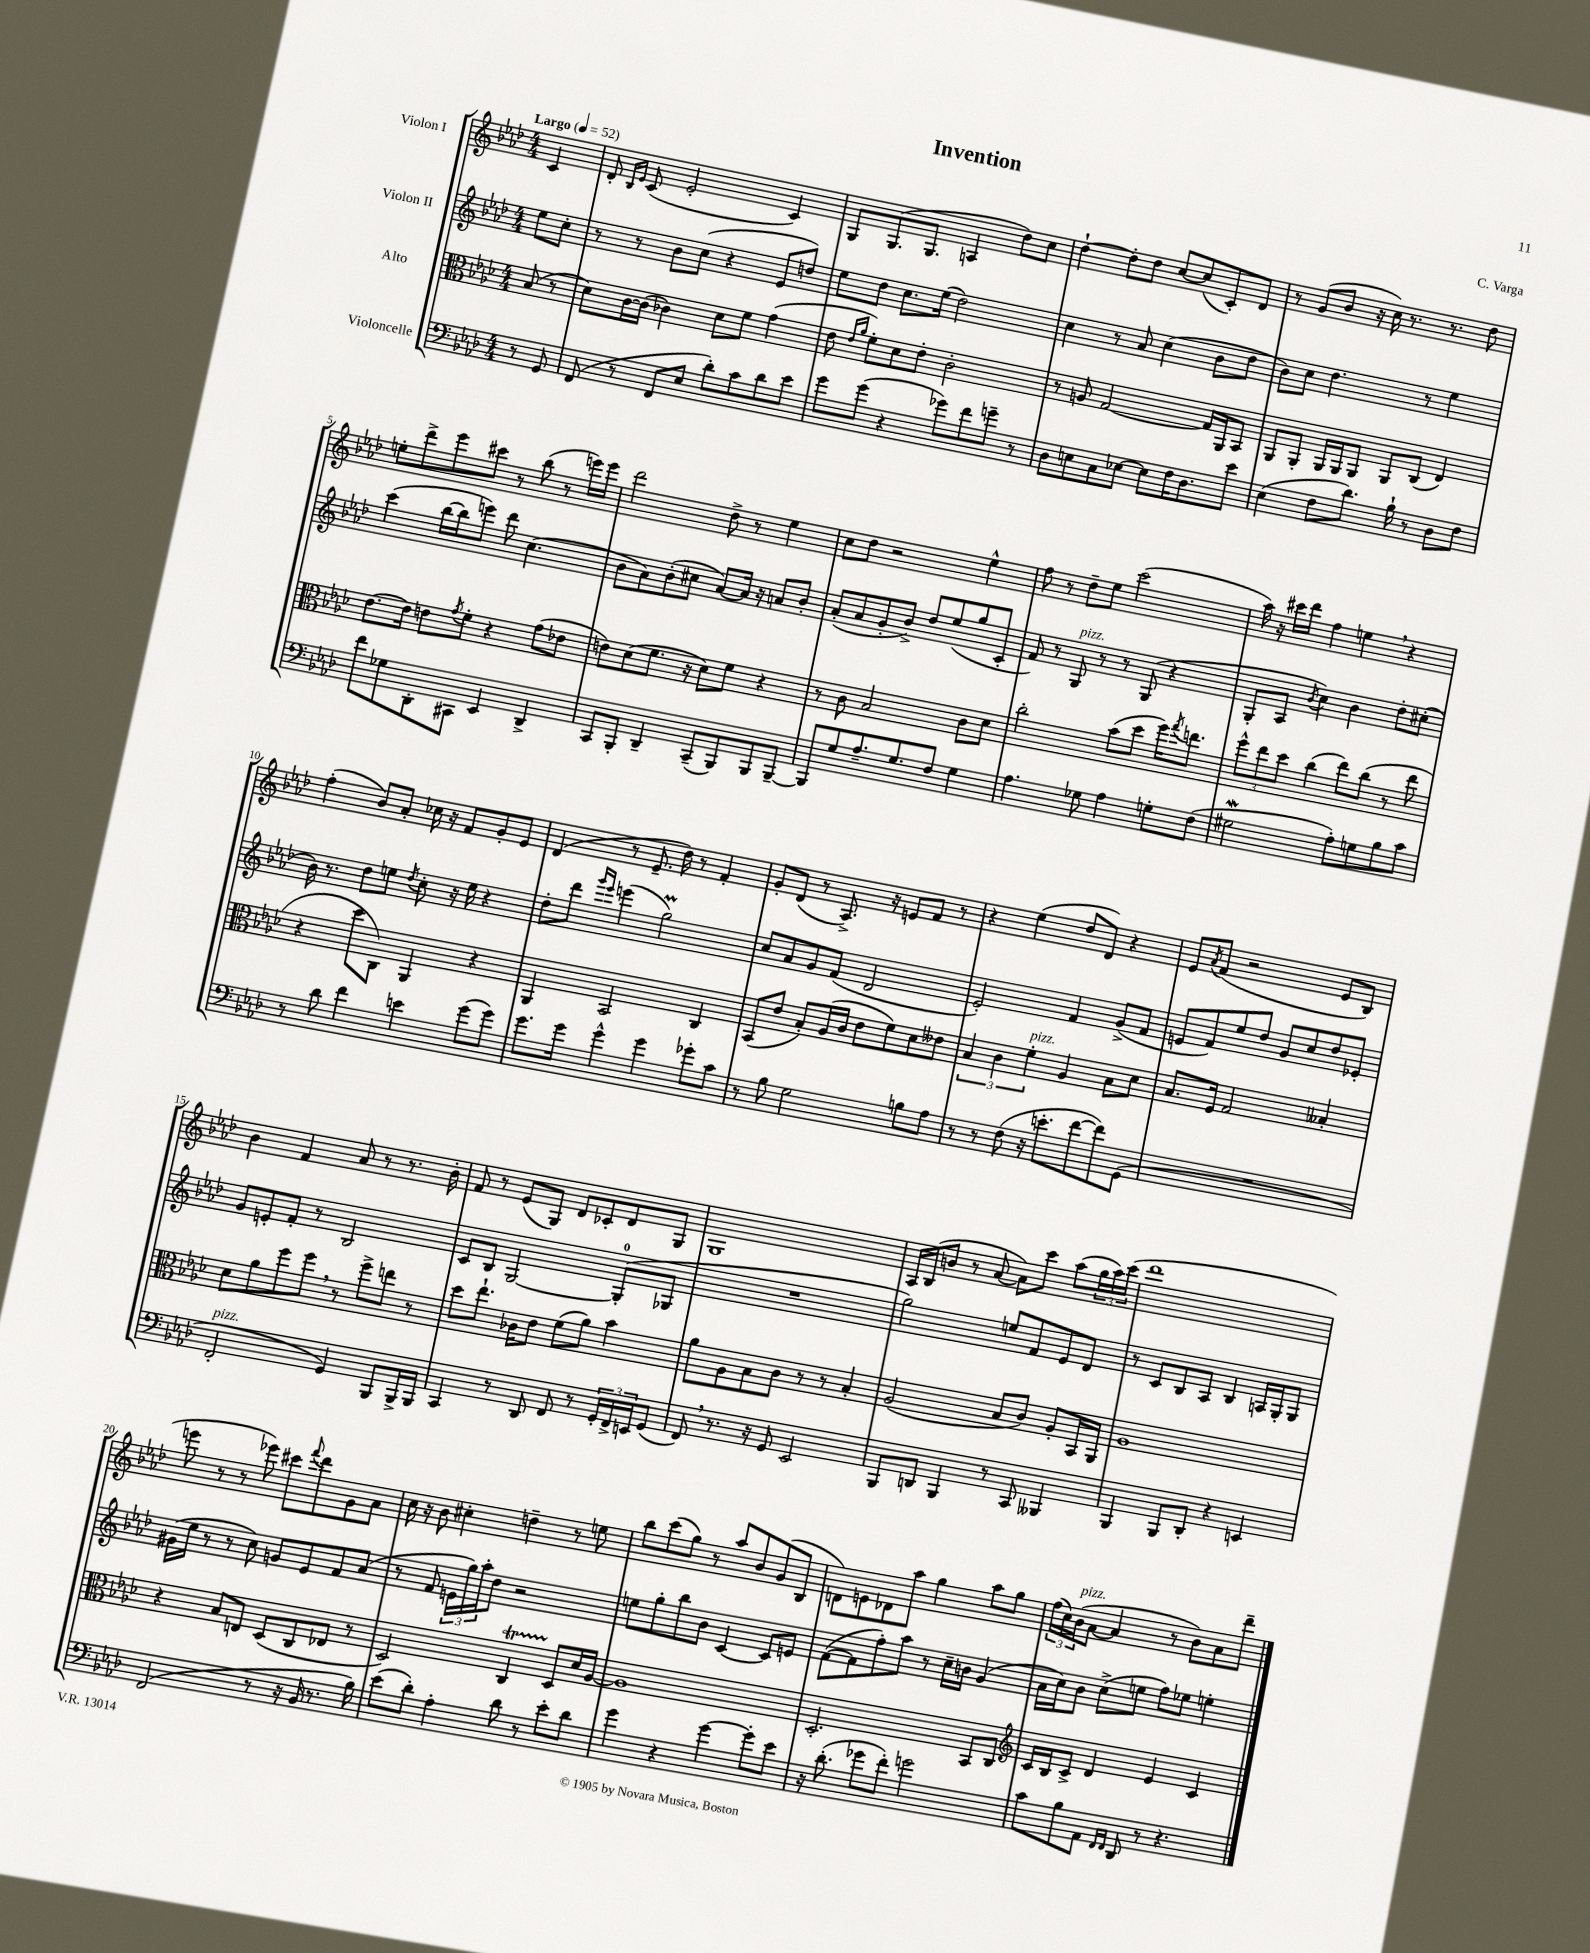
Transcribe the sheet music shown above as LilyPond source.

\header { title = "Invention" composer = "C. Varga" }
<<
\new StaffGroup <<
\new Staff = "s0" \with { instrumentName = "Violon I" } {
    \clef treble \key aes \major \numericTimeSignature \time 4/4 \partial 4 \tempo "Largo" 4 = 52
    c'4 |
    des'8-. \grace { bes16 ees'16 } c'8( ees'2-. c'4) |
    g8 g8.( g8. a4 des''8) c''8 |
    des''4~-! des''8-. des''8 c''8~ c''8( c'8-.) des'8 |
    r8 g'8( bes'8 r16 c''16) r8. r8. des''8 |
    e''8-. des'''8-> ees'''8 cis'''8 r8 bes''8( r8 e'''16) e'''16 |
    des'''2 des''8-> r8 ees''4 |
    c''8 des''8 r2 ees''4-^ |
    f''8 r8 des''8-- ees''8 c'''2( |
    aes''16) r16 cis'''16 des'''16 f''4 e''4 \breathe r4 |
    f''4-.( bes'8) aes'8-. ces''16 r16 f'8 g'8-. ees'8 |
    des'4( r8 ees'8.-- des''16) r8 f'4-. |
    g'8-. des'8( r8 aes8.->) r16 e'8 f'8 r8 |
    r4 ees''4( des''8 des'8) r4 |
    ees'8 \acciaccatura { aes'8 } f'8( r2 ees'8 bes8) |
    bes'4 f'4 aes'8 r8 r8. bes'16-. |
    f'8 r8 ees'8( g8) des'8 ces'8-. des'8 g8 |
    g1 |
    aes16 bes16( b'8 r8 aes'8~ aes'8) c'''8 aes''8( \tuplet 3/2 { g''16 aes''16) c'''16( } |
    des'''1 |
    e'''8 r8 r8 ees'''8) cis'''8 \appoggiatura { f'''8 } des'''8 g'8 aes'8 |
    c''16 r16 bes'8 cis''4-. d''4-- r8 e''8 |
    bes''8 c'''8( g''8) r8 aes''8 bes'8 g'8( bes8 |
    d'8) e'8 des'8 aes''8 g''4 aes''8 g''8 |
    \tuplet 3/2 { f''16( c''16) bes'16^\markup { \italic "pizz." }( } aes'8~ aes'4 r8 bes'8) aes'8 des'''8-- \bar "|." |
}
\new Staff = "s1" \with { instrumentName = "Violon II" } {
    \clef treble \key aes \major \numericTimeSignature \time 4/4 \partial 4
    ees''8 c''8-. |
    r8 r8 bes'8 c''8( r4 ees'8 d''8) |
    ees''8 des''8 c''8. ees''16( des''2) |
    c''4 r8 aes'8 c''4( bes'8 des''8 |
    bes'8) c''8 des''4. r8 ees''4 |
    c'''4( bes''16~ bes''16 e'''8) des'''8 c''4.( |
    bes'8 aes'8) bes'8-.( cis''8 aes'8~) aes'16 r16 a'8 bes'8-. |
    aes'8-.( aes'8 g'8-. bes'8->) des''8 ees''8( g''8 c'8-. |
    f'8) r8 g8^\markup { \italic "pizz." } r8 r8 g8( r4 |
    g8-. aes8 \acciaccatura { bes'8 } c''4) bes'4 des''8-. cis''8-.( |
    bes'16) r8. des''8 e''8 \acciaccatura { des''8 } c''8-. r16 e''16 r4 |
    des''8-. des'''8 \grace { g'''16 ees'''16 } e'''4( g''2\prall) |
    c''8 aes'8 g'8 f'8( des'2 |
    ees'2-.) f'4 g'8->( f'8 |
    e'8 f'8) ees''8 des''8 g'8 c''8 des''8 ees'8-. |
    g'8 e'8-. f'8-. r8 bes2 |
    c'8 bes8 g2~ g8-0-.( ges8 |
    R1 |
    g''2) e''8 f'8 ees'8 des'8 |
    r8 c'8 bes8 aes8 bes4 a16 g16-. g8 |
    gis'16( ees''16 r8 r8 c''8) g'8 ees'8 f'8 aes'8( |
    r8 f'8 \tuplet 3/2 { e'16 g''16) aes''16-. } des''8 r2 |
    e''8 g''8-. bes''8 bes'8 c'4~ c'8 e'8 |
    f'8~( f'8 f''8-.) aes''8 r8 c''16-- b'16 g'4( |
    aes'16 c''16) bes'8 c''8->( e''8 f''8) ees''8 e''4-. \bar "|." |
}
\new Staff = "s2" \with { instrumentName = "Alto" } {
    \clef alto \key aes \major \numericTimeSignature \time 4/4 \partial 4
    bes8( r8 |
    des'8) c'16~ c'16( ces'4) des'8 f'8 g'4( |
    ees'8 \grace { ees'16 aes'16 } f'8-.) des'8 ees'8-. c'2-. |
    r8 a8 g2~ g16 aes,16 bes,8 |
    aes,8 aes,8-. aes,16 aes,16 aes,8 aes,8 c8( ees4) |
    ees'8.~ ees'16 e'8 \acciaccatura { g'8 } f'8-. r4 g'8( ees'8 |
    e'8) des'8( f'8. r16 des'8) f'8 r4 |
    r8 c'8 bes2 c'8 des'8 |
    c''2-. bes'8( des''8 f''16) \acciaccatura { g''8 } e''8. |
    \tuplet 3/2 { f''8-^ ees''8 des''8 } c''4( ees''8) c''8( r8 ees''8 |
    r4 des''8 c8) aes,4 r4 |
    aes,4 bes,2 c4 |
    bes,8( ees'8 bes8-.) aes16( c'16 ees'8 f'8) des'8 eeses'8 |
    \tuplet 3/2 { bes4 c'4 f'4-.^\markup { \italic "pizz." } } aes4 bes8 des'8 |
    bes8. f16 g2 beses4-. |
    des'8 aes'8 f''8 f''8 \breathe r8 f''8-> e''8 r8 |
    des''8 ees''8.-! ces'16 ees'8 f'8( aes'8) bes'4 |
    aes'8 aes8 bes8 c'8 r8 r8 bes4-. |
    aes2( bes8 c'8) aes8-. bes,16 aes,16 |
    aes1 |
    r4 bes8 e8 des8( c8 ees8 r8 |
    des2) c4\startTrillSpan des8\stopTrillSpan des'16 aes16~ |
    aes1 |
    des2.-. bes,8 c8 |
    \clef treble c'16 bes16 c'8-> des'4 ees'4 c'4 \bar "|." |
}
\new Staff = "s3" \with { instrumentName = "Violoncelle" } {
    \clef bass \key aes \major \numericTimeSignature \time 4/4 \partial 4
    r8 g,8 |
    f,8( r8 f,8 ees8 des'8-.) c'8 des'8 ees'8 |
    g'8 g'8( r4 ges'8) f'8 g'8-- r8 |
    des8 e8 c8 ees8~ ees8 f16 des8. ees'8 |
    ees4( f8 des'8.) bes16-! r8 des8 f8 |
    f'8 ges8 des,8-. cis,8 ees,4 des,4-> |
    c,8 bes,,8-. des,4-- c,8--( bes,,8) bes,,8 bes,,8~-- |
    bes,,8 g8 aes8.-- g8. f8 g4 |
    aes4. ges8 aes4 g8-. f8( |
    gis2\mordent aes8-.) g8 bes8 c'8 |
    r8 des'8 f'4 e'4 g'8( g'8) |
    g'8. g'16 g'4-^ g'4 ges'8-. c'8 |
    r8 bes8 g2 b8 aes8 |
    r8 r8 f8( r16 e'8.-. f'8~ f'8) g,8( |
    R1 |
    f,2-.^\markup { \italic "pizz." } g,4) bes,,8 bes,,16-> bes,,16 |
    c,4 r8 des,8 f,8 r8 \tuplet 3/2 { g,16-. f,16-> e,16 } g,8( |
    f,8) \breathe r8. r16 g,8 ees,2 |
    bes,,8 d,8 bes,,4 r8 c,8 beses,,4 |
    bes,,4 bes,,8 des,8-. r4 e,4 |
    f,2( r8 r16 bes,16 r8. bes16) |
    ees'8( des'8-.) aes4-. des'8 r8 ees'8-. des'8 |
    g'4 r4 g'4~ g'8-. ees'8 |
    r16 des'8.-.( ges'8 f'8-.) g'2 |
    c'8 bes8 aes,8 \grace { f,16 f,16 } des,8 r8 r4. \bar "|." |
}
>>
>>
